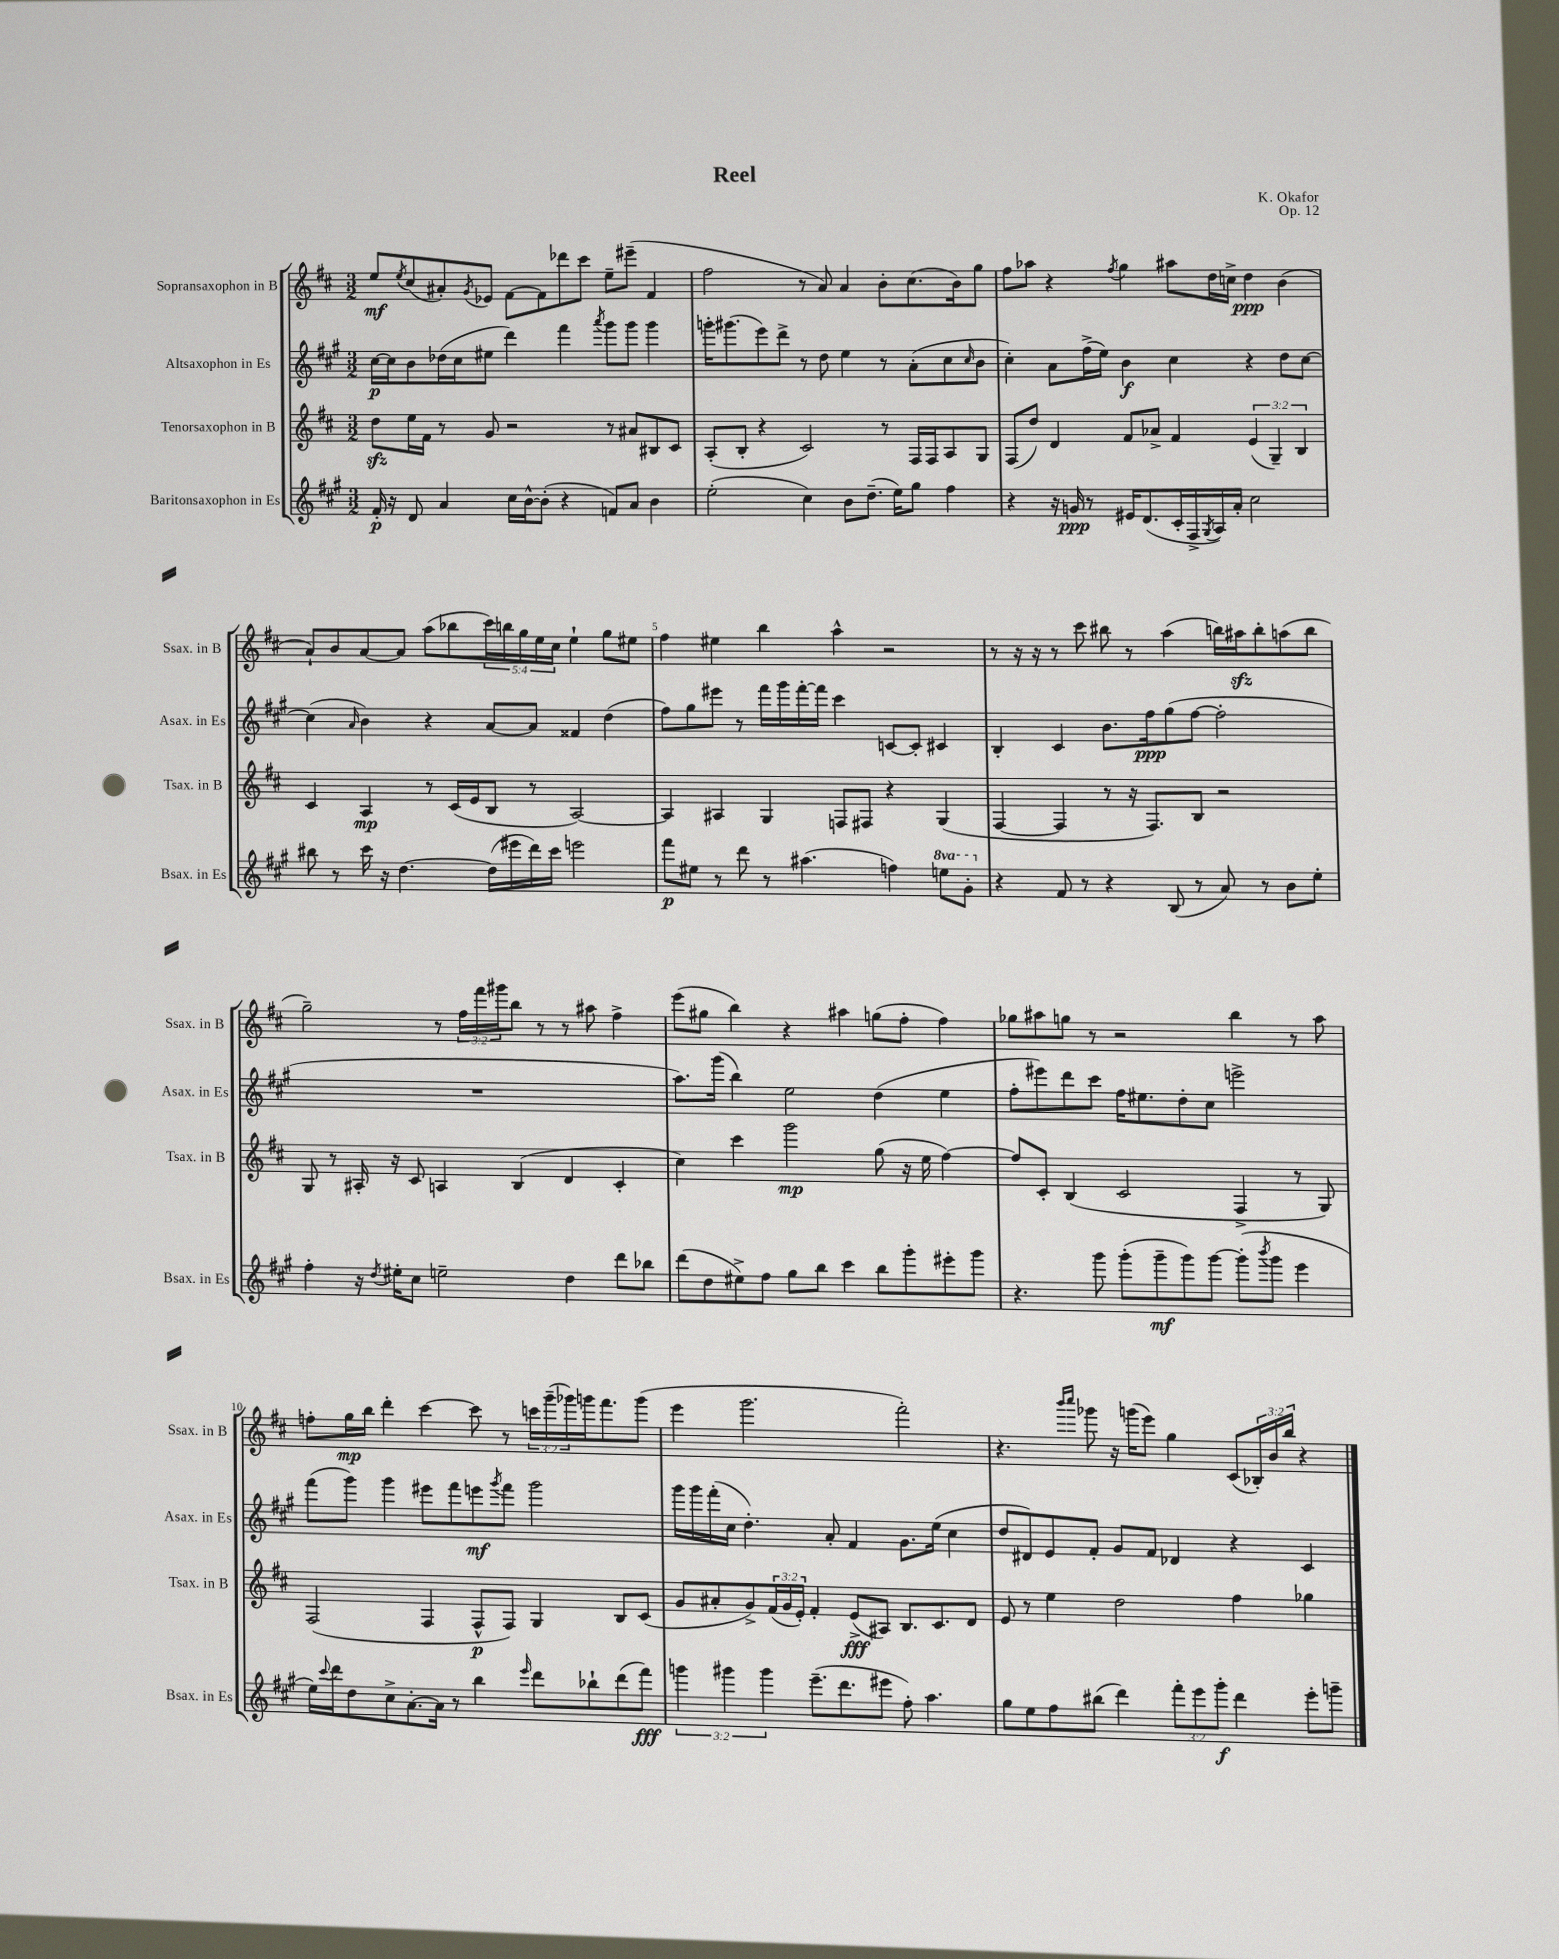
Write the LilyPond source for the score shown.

\header { title = "Reel" composer = "K. Okafor" opus = "Op. 12" }
<<
\new StaffGroup <<
\new Staff = "s0" \with { instrumentName = "Sopransaxophon in B" shortInstrumentName = "Ssax. in B" } {
    \clef treble \key d \major \numericTimeSignature \time 3/2 \override Staff.TupletNumber.text = #tuplet-number::calc-fraction-text
    e''8\mf \acciaccatura { e''8 } cis''8( ais'8-.) \acciaccatura { g'8 } ees'8 fis'8~ fis'8 des'''8 cis'''8 e''8-- eis'''8--( fis'4 |
    fis''2 r8 a'8) a'4 b'8-. cis''8.( b'16) g''8 |
    fis''8 aes''8 r4 \acciaccatura { fis''8 } g''4 ais''8 d''16 c''16-> d''4\ppp b'4( |
    a'8-!) b'8 a'8~ a'8 a''8( bes''8 \tuplet 5/4 { cis'''16) b''16 g''16 e''16 cis''16 } e''4-! g''8 eis''8 |
    fis''4 eis''4 b''4 a''4-^ r2 |
    r8 r16 r16 r8 cis'''8 bis''8 r8 a''4( b''16) ais''16\sfz b''8-. a''8( b''8 |
    g''2--) r8 \tuplet 3/2 { fis''16 fis'''16 gis'''16 } b''8 r8 r8 ais''8 fis''4-> |
    e'''8( gis''8 b''4) r4 ais''4 g''8( fis''8-. fis''4) |
    ges''8 ais''8 g''8 r8 r2 b''4 r8 ais''8 |
    f''8-. g''16\mp b''16 d'''4-. cis'''4~ cis'''8 r8 \tuplet 3/2 { c'''16 g'''16--( ges'''16) } g'''16 fis'''8. g'''8( |
    e'''4 g'''2. fis'''2-.) |
    r4. \grace { b'''16 cis''''16 } ges'''8 r16 g'''16( e'''8) g''4 cis'8( \tuplet 3/2 { bes16-.) b'16 b''16 } r4 \bar "|." |
}
\new Staff = "s1" \with { instrumentName = "Altsaxophon in Es" shortInstrumentName = "Asax. in Es" } {
    \clef treble \key a \major \numericTimeSignature \time 3/2
    cis''16~\p cis''16 b'8 des''16( cis''16 eis''8 d'''4) fis'''4 \acciaccatura { a'''8 } gis'''8 gis'''8 gis'''4 |
    g'''16-. gis'''8.( e'''8) d'''8-> r8 d''8 e''4 r8 a'8-.( cis''8 \grace { cis''16 } b'8 |
    cis''4-.) a'8 fis''16->( e''16) b'4\f cis''4 r4 d''8 cis''8~ |
    cis''4( \grace { a'16 } b'4) r4 a'8~ a'8 fisis'4 d''4( |
    fis''8) gis''8 eis'''8 r8 fis'''16 gis'''16 fis'''16~-. fis'''16 cis'''4 c'8~ c'8-. cis'4 |
    b4-. cis'4 b'8. fis''16\ppp gis''8( fis''8~ fis''2-. |
    R1. |
    a''8.) gis'''16( b''4) e''2 d''4( e''4 |
    fis''8-. eis'''8) d'''8 cis'''8 fis''16 eis''8. d''8-. cis''8 e'''2-> |
    fis'''8( gis'''8) gis'''4 eis'''8 fis'''8 e'''8\mf \acciaccatura { gis'''8 } fis'''8 gis'''2 |
    gis'''16 gis'''16 fis'''16-.( cis''16 d''4.-.) a'8-. fis'4 gis'8. e''16( cis''4 |
    d''8 dis'8) e'8 fis'8-. gis'8 fis'8 des'4 r4 cis'4 \bar "|." |
}
\new Staff = "s2" \with { instrumentName = "Tenorsaxophon in B" shortInstrumentName = "Tsax. in B" } {
    \clef treble \key d \major \numericTimeSignature \time 3/2 \override Staff.TupletNumber.text = #tuplet-number::calc-fraction-text
    d''8\sfz e''16 fis'16 r8 g'8 r2 r8 ais'8 bis8 cis'8 |
    a8-.( b8-. r4 cis'2) r8 fis16 fis16 a8 g8 |
    fis8( d''8) d'4 fis'8 aes'8-> fis'4 \tuplet 3/2 { e'4( g4--) b4 } |
    cis'4 a4\mp r8 cis'16( e'16 b8 r8 a2~) |
    a4 ais4 g4 f8 fis8 r4 g4( |
    fis4~ fis4 r8 r16 fis8.) b8 r2 |
    g8 r8 ais16-. r16 cis'8 a4 b4( d'4 cis'4-. |
    cis''4) cis'''4 g'''2\mp g''8( r16 e''16 fis''4~) |
    fis''8 cis'8-. b4( cis'2 fis4-> r8 g8) |
    fis2( fis4 fis8-^\p fis8) g4 b8 cis'8( |
    g'8 ais'8-. g'8->) \tuplet 3/2 { fis'16( g'16 e'16-.) } fis'4-. e'8->\fff( ais8) b8. cis'8. d'8 |
    e'8 r8 e''4 d''2 fis''4 ges''4 \bar "|." |
}
\new Staff = "s3" \with { instrumentName = "Baritonsaxophon in Es" shortInstrumentName = "Bsax. in Es" } {
    \clef treble \key a \major \numericTimeSignature \time 3/2 \override Staff.TupletNumber.text = #tuplet-number::calc-fraction-text \set Staff.ottavationMarkups = #ottavation-simple-ordinals
    fis'16-.\p r16 d'8 a'4 cis''16 b'16~-^ b'8-.( r4 f'8) a'8 b'4 |
    e''2-.( cis''4) b'8 d''8.--( e''16) gis''8 fis''4 |
    r4 r16 g'16\ppp r8 eis'16 d'8.( cis'16-. fis16-> \acciaccatura { gis8 } a16) a'16-. cis''2 |
    bis''8 r8 cis'''16 r16 d''4.~ d''16( eis'''16 d'''16) cis'''16 e'''2 |
    fis'''8\p eis''8 r8 d'''8 r8 ais''4.( f''4) \ottava #1 e'''!8 gis''8-. \ottava #0 |
    r4 fis'8 r8 r4 b8( r8 a'8) r8 b'8 e''8-. |
    fis''4-. r16 \acciaccatura { d''8 } eis''16-. cis''8 e''2-- d''4 d'''8 bes''8 |
    d'''8( d''8 eis''8->) fis''8 gis''8 b''8 cis'''4 b''8 gis'''8-. eis'''8-. gis'''8 |
    r4. gis'''8 gis'''8-.( gis'''8--\mf gis'''8) gis'''8~ gis'''8-.( \acciaccatura { b'''8 } gis'''8 e'''4 |
    e''16) \appoggiatura { cis'''8 } d'''16 d''8 cis''8-> a'8.~-. a'16 r8 b''4 \grace { e'''16 } d'''8 bes''8-! d'''8( fis'''8\fff) |
    \tuplet 3/2 { g'''4 gis'''4 gis'''4 } e'''8.--( d'''8. eis'''8 fis''8-.) a''4. |
    gis''8 e''8 fis''8 bis''8( d'''4) \tuplet 3/2 { fis'''8-. e'''8 gis'''8-.\f } d'''4 e'''8-. g'''8-- \bar "|." |
}
>>
>>
\layout { \context { \Score \override BarNumber.break-visibility = ##(#f #t #t) barNumberVisibility = #(every-nth-bar-number-visible 5) } }
